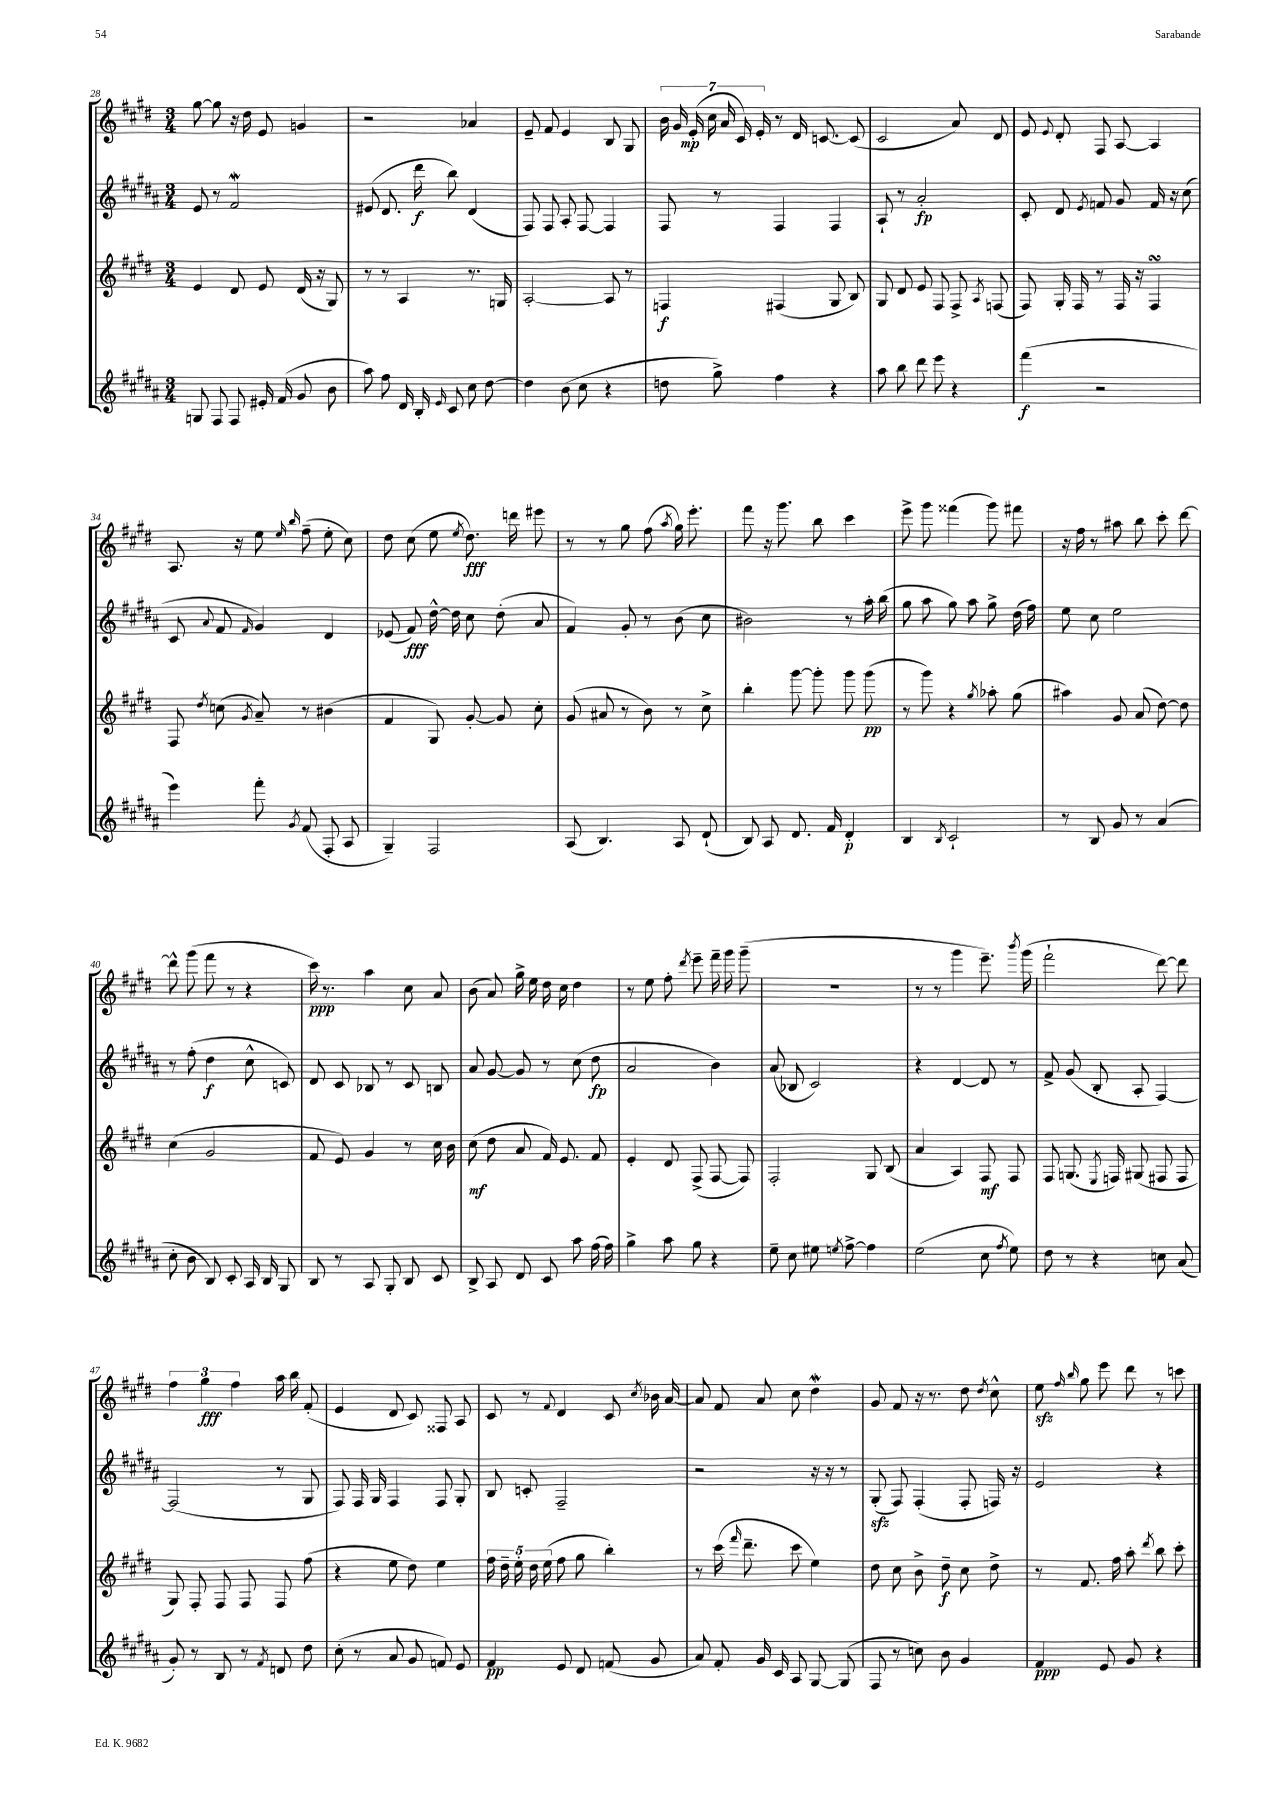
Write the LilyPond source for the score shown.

<<
\new StaffGroup <<
\new Staff = "s0" {
    \clef treble \key e \major \numericTimeSignature \time 3/4
    \autoBeamOff gis''8~ gis''8 r16 dis''16 e'8 g'4 |
    r2 aes'4 |
    e'8-- fis'8 e'4 b8 gis8 |
    \tuplet 7/4 { b'16 gis'16 e'16-.\mp( cis''16 a'16 cis'16) e'16-. } r8 dis'16 c'8.~ c'8( |
    cis'2 a'8) dis'8 |
    e'8 \appoggiatura { e'8 } dis'8-. fis8 a8~ a4 |
    a8. r16 e''8 \grace { e''16 b''16 } fis''8--( e''8-. cis''8) |
    dis''8 cis''8( e''8 \acciaccatura { e''8 } dis''8.\fff) d'''16 eis'''8 |
    r8 r8 gis''8 fis''8( \acciaccatura { a''8 } gis''16) e'''8.-. |
    fis'''8 r16 gis'''8. b''8 cis'''4 |
    e'''8-> gis'''8 fisis'''4( gis'''8) fis'''8 |
    r16 fis''16 r8 ais''8 b''8 cis'''8-. dis'''8~ |
    dis'''8-^ gis'''8( fis'''8 r8 r4 |
    cis'''16\ppp) r8. a''4 cis''8 a'8 |
    b'8( a'8) gis''16-> e''16 dis''16 cis''16 dis''4 |
    r8 e''8 fis''8-. \acciaccatura { dis'''8 } e'''8-- fis'''16-- gis'''16 gis'''8--( |
    R2. |
    r8 r8 gis'''4 e'''8.--) \acciaccatura { b'''8 } gis'''16( |
    fis'''2-! dis'''8~) dis'''8 |
    \tuplet 3/2 { fis''4 gis''4\fff fis''4 } a''16 b''16 fis'8-.( |
    e'4 dis'8 cis'8) fisis8 a8 |
    cis'8 r8 \appoggiatura { fis'8 } dis'4 cis'8 \acciaccatura { cis''8 } bes'16 a'16~ |
    a'8 fis'8 a'8 cis''8 dis''4\mordent |
    gis'8 fis'8 r16 r8. dis''8 \acciaccatura { dis''8 } cis''8-^ |
    e''8\sfz \grace { fis''16 b''16 } gis''8 e'''8 dis'''8 r8 c'''8 \bar "|." |
}
\new Staff = "s1" {
    \clef treble \key b \major \numericTimeSignature \time 3/4
    \autoBeamOff e'8 r8 fis'2\mordent |
    eis'8( dis'8. dis'''16\f b''8) dis'4( |
    fis8) fis8 ais8-. fis8~ fis4 |
    fis8 r8 fis4 fis4 |
    ais8-! r8 ais'2-.\fp |
    cis'8-. dis'8 \acciaccatura { e'8 } f'8 gis'8 f'16 r16 cis''8( |
    cis'8 \appoggiatura { ais'8 } fis'8 \grace { fis'16 } gis'4) dis'4 |
    ees'8( fis'8\fff) dis''16~-^ dis''16 cis''8 dis''8-.( ais'8 |
    fis'4) gis'8-. r8 b'8( cis''8 |
    bis'2) r8 ais''16-. b''16( |
    gis''8 ais''8 gis''8) ais''8 gis''8-> dis''16( fis''16) |
    e''8 cis''8 e''2 |
    r8 fis''8-.( dis''4\f cis''8-^ c'8) |
    dis'8 cis'8 bes8 r8 cis'8 b8 |
    ais'8 gis'8~ gis'8 r8 cis''8( dis''8\fp |
    ais'2 b'4) |
    ais'8( bes8 cis'2) |
    r4 dis'4~ dis'8 r8 |
    fis'8-> gis'8( b8-. ais8-. fis4~) |
    fis2( r8 gis8 |
    fis8) fis16 gis16 fis4 fis8 gis8-. |
    b8 c'8-. fis2-- |
    r2 r16 r16 r8 |
    gis8-.\sfz( fis8) fis4-.( fis8-. f16) r16 |
    e'2 r4 \bar "|." |
}
\new Staff = "s2" {
    \clef treble \key e \major \numericTimeSignature \time 3/4
    \autoBeamOff e'4 dis'8 e'8 dis'16( r16 gis8) |
    r8 r8 a4 r8. g16 |
    a2~-. a8 r8 |
    f4\f fis4( gis8 b8) |
    gis8 dis'8 e'8 fis8 fis8-> \acciaccatura { a8 } f8( |
    fis8) gis16-. fis16 r8 fis16 r16 fis4\turn |
    fis8 \acciaccatura { dis''8 } c''8( \acciaccatura { gis'8 } a'8--) r8 bis'4( |
    fis'4 gis8) gis'8~-. gis'8 cis''8-. |
    gis'8( ais'8 r8 b'8) r8 cis''8-> |
    b''4-. gis'''8~ gis'''8-. gis'''8 gis'''8\pp( |
    r8 gis'''8) r4 \acciaccatura { gis''8 } aes''8-. gis''8( |
    ais''4) gis'8 a'8( dis''8~) dis''8 |
    cis''4( gis'2 |
    fis'8 e'8) gis'4 r8 cis''16 b'16 |
    cis''8\mf( dis''8 a'8 fis'16) e'8. fis'8 |
    e'4-. dis'8 fis8->( fis8~ fis8) |
    fis2-. gis8 b8( |
    a'4 a4) fis8\mf fis8 |
    fis8 g8.( \acciaccatura { e8 } f16) gis8( fis8 fis8 |
    gis8) fis8-. fis8 fis8 fis8 fis''8( |
    r4 e''8 dis''8) e''4 |
    \tuplet 5/4 { fis''16 dis''16-- e''16-. dis''16 e''16( } fis''8 gis''8 b''4-.) |
    r8 cis'''16( \grace { fis'''16 } dis'''8.-- cis'''8 e''4) |
    dis''8 cis''8 b'8-> dis''8--\f cis''8 dis''8-> |
    r8 fis'8. fis''16 a''8-. \acciaccatura { dis'''8 } b''8 cis'''8-. \bar "|." |
}
\new Staff = "s3" {
    \clef treble \key b \major \numericTimeSignature \time 3/4
    \autoBeamOff g8 fis8 fis8 eis'16-. fis'16( gis'8 b'8 |
    ais''8) fis''8 dis'16 b16-. \grace { e'16 } cis'8 cis''8 dis''8~ |
    dis''4 b'8( cis''8 r4 |
    d''8 gis''8->) fis''4 r4 |
    ais''8 b''8 dis'''8 e'''8 r4 |
    fis'''4\f( r2 |
    e'''4) fis'''8-. \acciaccatura { gis'8 } fis'8( fis8-. ais8 |
    gis4--) fis2 |
    ais8( b4.) ais8 dis'8-!( |
    b8) ais8 dis'8. fis'16 dis'4-.\p |
    b4 \acciaccatura { b8 } cis'2-! |
    r8 b8 gis'8 r8 ais'4( |
    cis''8-. b'8 b8) cis'8-. ais16 b16 gis8 |
    b8 r8 ais8 gis8-. b8 cis'8 |
    b8-> ais8 dis'8 cis'8 ais''8 fis''16( fis''16) |
    gis''4-> ais''8 gis''8 r4 |
    e''8-- cis''8 eis''8 \acciaccatura { e''8 } fis''8~-> fis''4 |
    e''2( cis''8 \acciaccatura { fis''8 } e''8) |
    dis''8 r8 r4 c''8 ais'8( |
    gis'8-.) r8 b8 r8 \acciaccatura { fis'8 } d'8 dis''8 |
    cis''8-.( r8 ais'8 gis'8 f'8) e'8 |
    fis'4\pp e'8 dis'8 f'8( gis'8 |
    ais'8) fis'8-. gis'16 cis'16 ais8 gis8~ gis8( |
    fis8 r8 c''8) b'8 gis'4 |
    fis'4\ppp e'8 gis'8 r4 \bar "|." |
}
>>
>>
\layout { \context { \Score currentBarNumber = #28 } }
